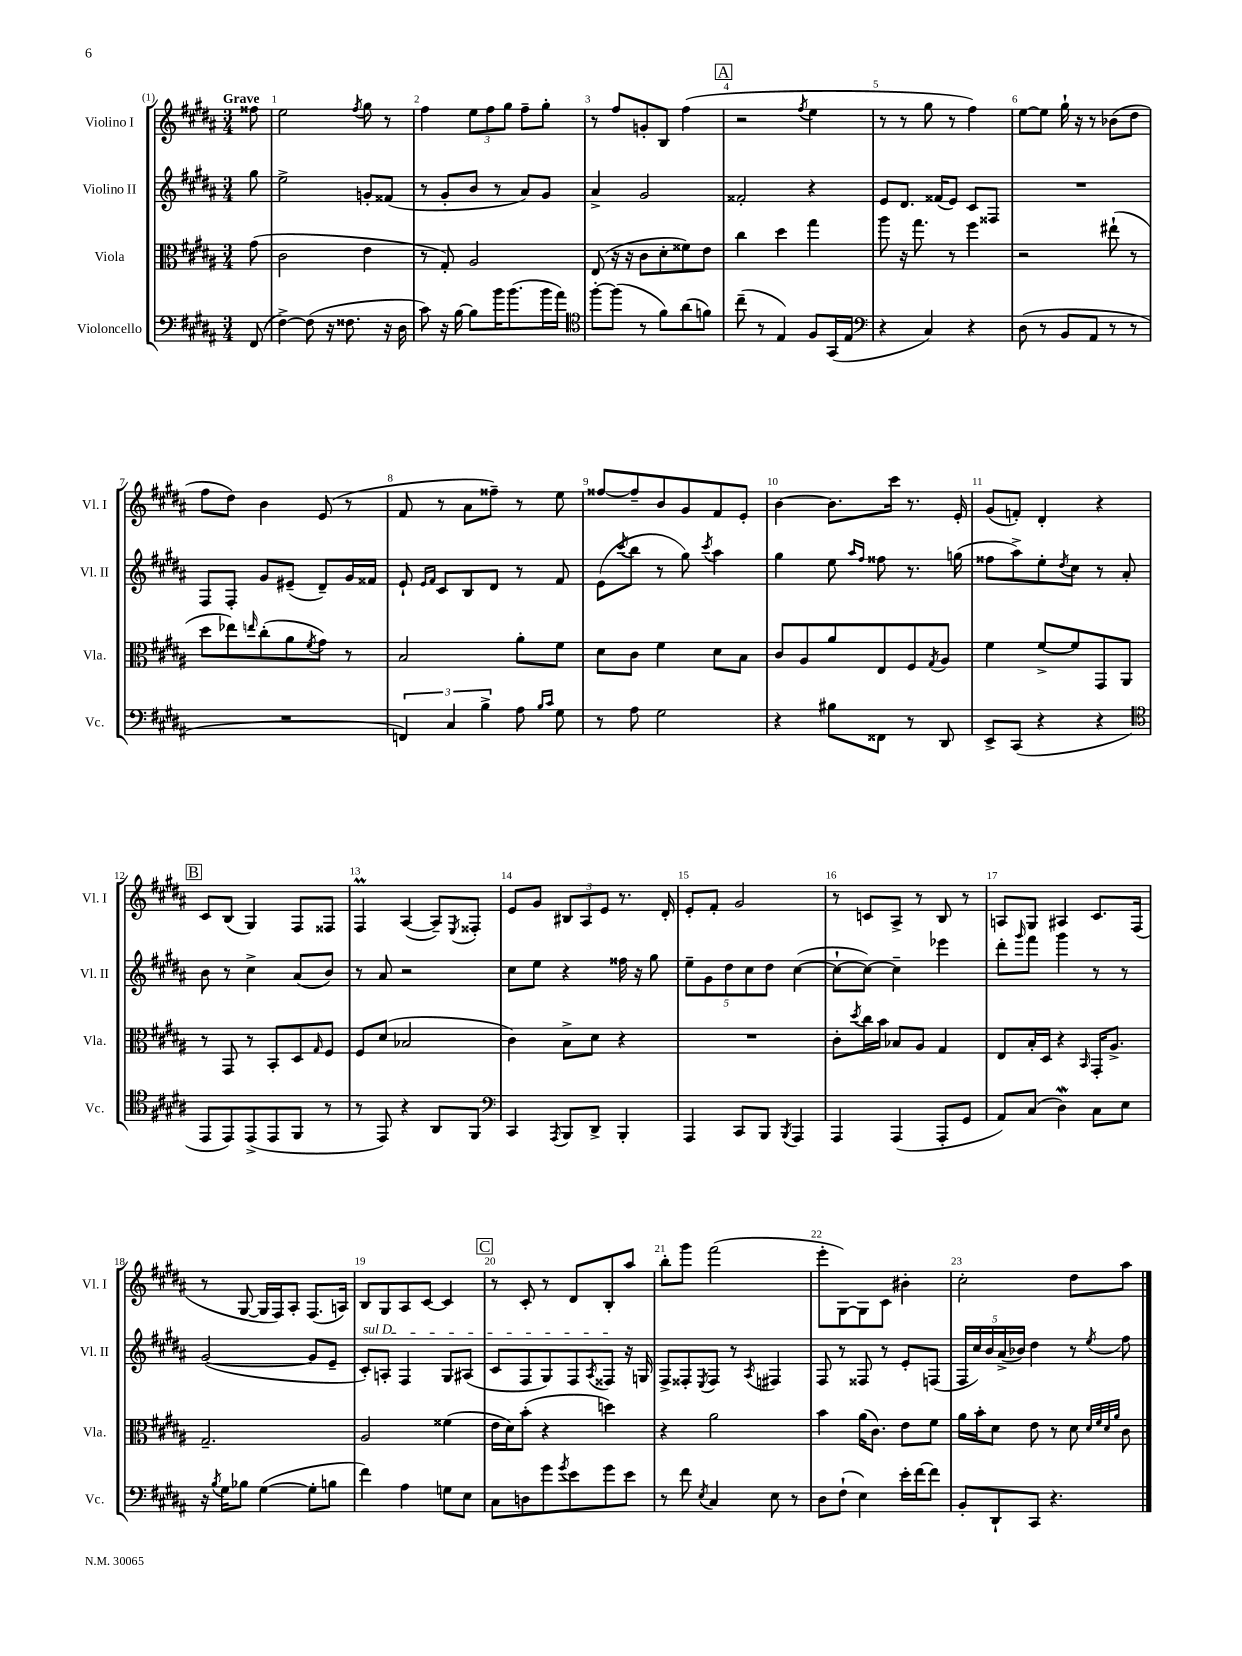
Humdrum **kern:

**kern	**kern	**kern	**kern
*part4	*part3	*part2	*part1
*staff4	*staff3	*staff2	*staff1
*I"Violoncello	*I"Viola	*I"Violino II	*I"Violino I
*I'Vc.	*I'Vla.	*I'Vl. II	*I'Vl. I
*clefF4	*clefC3	*clefG2	*clefG2
*k[f#c#g#d#a#]	*k[f#c#g#d#a#]	*k[f#c#g#d#a#]	*k[f#c#g#d#a#]
*M3/4	*M3/4	*M3/4	*M3/4
=	=	=	=
!	!	!	!LO:TX:a:B:t=Grave
(8FF#/	(8g#\	8gg#\	8ff##X\
=1	=1	=1	=1
[4F#^\)	2c#\	2ee^\	2ee\
(8F#\]	.	.	.
16r	.	.	.
8.F##X\	.	.	.
.	.	.	8qff#/
.	4e\	8gn'/L	8gg#\
16r	.	(8f##X/J	8r
16D#\	.	.	.
=2	=2	=2	=2
8c#\)	8r	8r	4ff#\
16r	8G#'/)	8g#'/L	.
[16B\	.	.	.
8B\L]	2A#/	8b/J	12ee\L
.	.	.	12ff#\
16b\K	.	8r	.
.	.	.	12gg#\J
(8.b\	.	.	.
.	.	8a#/L)	8ff#~\L
16b\L	.	8g#/J	8gg#'\J
16a#\JJ)	.	.	.
=3	=3	=3	=3
*clefC4	*	*	*
[8ff#'\L	(8E/	4a#^/	8r
(8ff#\J]	16r	.	8ff#/L
.	16r	.	.
8r	8c#\L	2g#/	8gn'/
8f#\L)	8d#'\	.	8B/J
(8a#\	8f##X\)	.	(4ff#\
8fn\J)	8e\J	.	.
!!LO:REH:place=s1:t=A
=4	=4	=4	=4
(8cc#~\	4cc#\	2f##X'/	2r
8r	.	.	.
4E/)	4dd#\	.	.
.	.	.	8qff#/
8F#/L	4gg#\	4r	4ee\
(16GG#/L	.	.	.
16E/JJ	.	.	.
=5	=5	=5	=5
*clefF4	*	*	*
4r	8aa#\	8e/L	8r
.	16r	8.d#/J	8r
.	8.gg#\	.	.
4C#/)	.	.	8gg#\
.	.	(16f##X/KL	.
.	8r	8e/J)	8r
4r	4ff#\	8c#/L	4ff#\)
.	.	8F##X/J	.
=6	=6	=6	=6
(8D#\	2r	2.r	[8ee\L
8r	.	.	8ee\J]
8BB/L	.	.	16gg#`\
.	.	.	16r
8AA#/J	.	.	8r
8r	(8ee#X`\	.	(8b-X\L
8r	8r	.	8dd#\J
!!LO:LB:g=z
=7	=7	=7	=7
2.r	8dd#\L	8F#/L	8ff#\L
.	8ee-X\)	8F#'/J	8dd#\J)
.	16qqeen/	.	.
.	(8cc#'\	8g#/L	4b\
.	8a#\	(8e#X~/J	.
.	8qf#/	.	.
.	8g#\J)	8d#~/L)	(8e/
.	8r	16g#/L	8r
.	.	16f##X/JJ	.
=8	=8	=8	=8
6FFn/)	2B/	8e`/	8f#/
.	.	16qqe/LL	.
.	.	16qqf#/JJ	.
.	.	8c#/L	8r
6C#/	.	.	.
.	.	8B/	8a#\L
6B^\	.	.	.
.	.	8d#/J	8ff##X~\J)
8A#\	8a#'\L	8r	8r
16qqB/LL	.	.	.
16qqc#/JJ	.	.	.
8G#\	8f#\J	8f#/	8ee\
=9	=9	=9	=9
8r	8d#\L	(8e\L	[8ff##X/L
.	.	8qccc#/	.
8A#\	8c#\J	8bb\J	8ff##~/]
2G#\	4f#\	8r	8b/
.	.	8gg#\)	8g#/
.	.	8qccc#/	.
.	8d#\L	4aa#\	8f#/
.	8B\J	.	8e'/J
=10	=10	=10	=10
4r	8c#/L	4gg#\	[4b\
.	8A#/	.	.
8B#X\L	8a#/	8ee\	8.b\L]
.	.	16qqaa#/LL	.
.	.	16qqff#/JJ	.
8FF##X\J	8E/	8ff##X\	.
.	.	.	16ccc#\Jk
8r	8F#/	8.r	8.r
.	8qG#/	.	.
8DD#/	8A#/J	.	.
.	.	(16ggn\	16e'/
=11	=11	=11	=11
8EE^/L	4f#\	8ff##X\L	(8g#/L
(8CC#/J	.	8aa#^\)	8fn'/J)
4r	[8f#^/L	8ee'\	4d#'/
.	.	8qdd#/	.
.	8f#/]	8cc#\J	.
4r	8GG#/	8r	4r
.	8AA#/J	8a#'/	.
!!LO:LB:g=z
!!LO:REH:place=s1:t=B
=12	=12	=12	=12
*clefC4	*	*	*
8EE/L	8r	8b\	8c#/L
8EE/)	8GG#/	8r	(8B/J
(8EE^/	8r	4cc#^\	4G#/)
8EE/	8BB'/L	.	.
8FF#/J	8D#/	(8a#/L	8F#/L
.	16qqG#/	.	.
8r	8F#/J	8b/J)	8F##X/J
=13	=13	=13	=13
8r	8F#/L	8r	4F#M/
8EE/)	(8d#/J	8a#/	.
4r	2B-X/	2r	([4A#/
8AA#/L	.	.	8A#~/L])
.	.	.	8qE/
8FF#/J	.	.	8F##X'/J
=14	=14	=14	=14
*clefF4	*	*	*
4CC#/	4c#\)	8cc#\L	8e/L
.	.	8ee\J	8g#/J
8qAAA#/	.	.	.
8BBB/L	8B^\L	4r	12B#X/L
.	.	.	12A#/
8DD#^/J	8d#\J	.	.
.	.	.	12e/J
4BBB'/	4r	16ff##X\	8.r
.	.	16r	.
.	.	8gg#\	.
.	.	.	16d#'/
=15	=15	=15	=15
4AAA#/	2.r	10ee~\L	8e'/L
.	.	10g#\	.
.	.	.	8f#'/J
.	.	10dd#\	.
8CC#/L	.	.	2g#/
.	.	10cc#\	.
8BBB/J	.	.	.
.	.	10dd#\J	.
8qBBB/	.	.	.
4AAA#/	.	([4cc#\	.
=16	=16	=16	=16
4AAA#/	8c#'\L	8cc#`\L_	8r
.	8qdd#/	.	.
.	16cc#\L	8cc#\J_)	8cn/L
.	16b\JJ	.	.
(4AAA#/	8B-X/L	4cc#~\]	8A#^/J
.	8A#/J	.	8r
8AAA#'/L	4G#/	4eee-X\	8B/
8GG#/J	.	.	8r
=17	=17	=17	=17
8AA#/L)	8E/L	8ddd#'\L	8An/L
.	.	16qqggg#/	.
(8C#/J	16B'/L	8fff#\J	8G#/J
.	16D#/JJ	.	.
4D#W\)	4r	4ggg#\	4A#X/
.	16qqBB/	.	.
8C#\L	16GG#'/KL	8r	8.c#/L
.	8.A#^/J	.	.
8E\J	.	8r	.
.	.	.	(16F#/Jk
!!LO:LB:g=z
=18	=18	=18	=18
16r	2.G#~/	([2g#/	8r
8qB/	.	.	.
16G#\KL	.	.	.
8B-X\J	.	.	[8G#/
([4G#\	.	.	16G#/LL]
.	.	.	16F#/J)
.	.	.	8A#'/J
8G#'\L]	.	8g#/L]	(8.F#/L
8Bn\J	.	8e~/J	.
.	.	.	16An/Jk)
=19	=19	=19	=19
!	!	!LO:TX:a:i:t=sul D	!
4f#\)	2A#/	8c#'/L)	8B/L
.	.	8An'/J	8G#/
4A#\	.	4F#/	8A#/
.	.	.	[8c#/J
8Gn\L	(4f##X\	8G#/L	4c#/]
8E\J	.	(8A#X/J	.
!!LO:REH:place=s1:t=C
=20	=20	=20	=20
8C#\L	16e\LL	8c#/L	8r
.	16d#\J)	.	.
8Dn\	(8b'\J	8F#/	8c#'/
8g#\	4r	8G#/)	8r
8qg#/	.	.	.
8e\	.	8F#/	8d#/L
.	.	8qA#/	.
8g#\	4ddn\)	8F##X/J	8B'/
8e\J	.	16r	8aa#/J
.	.	16Gn/	.
=21	=21	=21	=21
8r	4r	8F#^/L	8bb'\L
8f#\	.	8F##X'/	8ggg#\J
8qE/	.	8qE/	.
4C#/	2a#\	8F##/J	(2fff#\
.	.	8r	.
.	.	8qA#/	.
8E\	.	4F#X/	.
8r	.	.	.
=22	=22	=22	=22
8D#\L	4b\	8F#/	8eee'\L
(8F#`\J	.	8r	[8G#\)
4E\)	(16a#\KL	8F##X/	8G#\]
.	8.c#\J)	.	.
.	.	8r	8c#\J
16e'\LL	8e\L	8e'/L	4b#X'\
[16f#\J	.	.	.
8f#\J]	8f#\J	(8Fn/J	.
=23	=23	=23	=23
8BB'/L	16a#\LL	20F#/LL	2cc#'\
.	.	20cc#/)	.
.	16b'\J	.	.
.	.	20b/	.
8DD#`/	8d#\J	.	.
.	.	(20a#^/	.
.	.	20b-X/JJ)	.
8CC#/J	8e\	4dd#\	.
4.r	8r	.	.
.	8d#\	8r	8dd#\L
.	32qqd#/LLL	.	.
.	32qqf#/	.	.
.	32qqd#/	.	.
.	32qqa#/JJJ	8qee/	.
.	8c#\	8ff#\	8aa#\J
==	==	==	==
*-	*-	*-	*-
